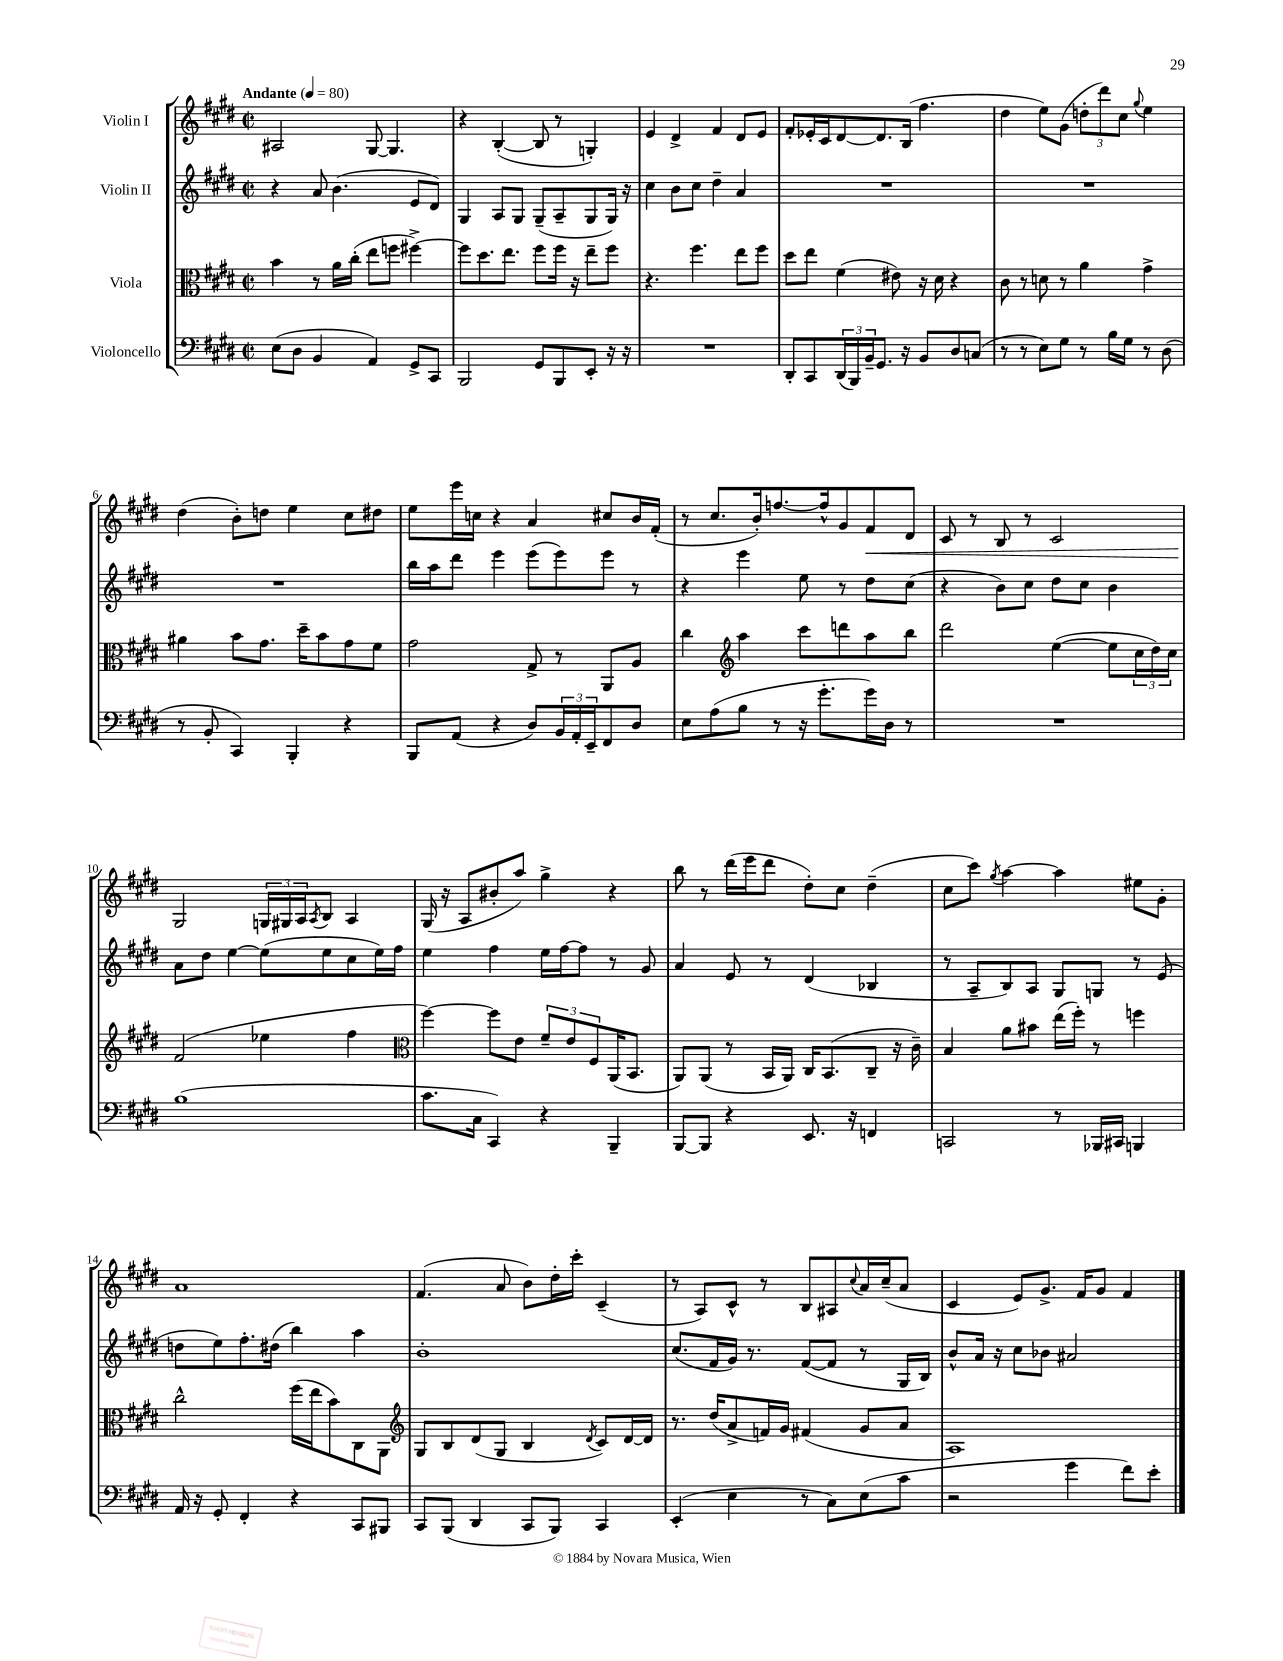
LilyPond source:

<<
\new StaffGroup <<
\new Staff = "s0" \with { instrumentName = "Violin I" } {
    \clef treble \key e \major \defaultTimeSignature \time 2/2 \tempo "Andante" 4 = 80
    ais2 gis8~ gis4. |
    r4 b4~-.( b8 r8 g4-.) |
    e'4 dis'4-> fis'4 dis'8 e'8 |
    fis'8-. ees'16-. cis'16 dis'8~ dis'8. b16( fis''4. |
    dis''4 e''8) gis'8( \tuplet 3/2 { d''8-. dis'''8) cis''8 } \appoggiatura { gis''8 } e''4 |
    dis''4( b'8-.) d''8 e''4 cis''8 dis''8 |
    e''8 e'''16 c''16 r4 a'4 cis''8 b'16 fis'16-.( |
    r8 cis''8. b'16-.) f''8.~ f''16-^ gis'8 fis'8\< dis'8 |
    cis'8 r8 b8 r8 cis'2 |
    gis2\! \tuplet 3/2 { g16 gis16 a16 } \acciaccatura { a8 } b8 a4 |
    gis16( r16 a8 bis'8-. a''8) gis''4-> r4 |
    b''8 r8 dis'''16( e'''16 dis'''8 dis''8-.) cis''8 dis''4--( |
    cis''8 cis'''8) \acciaccatura { gis''8 } a''4~ a''4 eis''8 gis'8-. |
    a'1 |
    fis'4.( a'8 b'8) dis''16-. cis'''16-. cis'4--( |
    r8 a8) cis'8-^ r8 b8 ais8 \appoggiatura { cis''8 } a'16 cis''16--( a'8 |
    cis'4 e'8) gis'8.-> fis'16 gis'8 fis'4 \bar "|." |
}
\new Staff = "s1" \with { instrumentName = "Violin II" } {
    \clef treble \key e \major \defaultTimeSignature \time 2/2
    r4 a'8 b'4.( e'8 dis'8) |
    gis4 a8 gis8 gis8--( a8-- gis8 gis16) r16 |
    cis''4 b'8 cis''8 dis''4-- a'4 |
    R1 |
    R1 |
    R1 |
    b''16 a''16 dis'''8 e'''4 e'''8( e'''8) e'''8 r8 |
    r4 e'''4 e''8 r8 dis''8 cis''8( |
    r4 b'8) cis''8 dis''8 cis''8 b'4 |
    a'8 dis''8 e''4~ e''8( e''8 cis''8 e''16) fis''16 |
    e''4 fis''4 e''16 fis''16~ fis''8 r8 gis'8 |
    a'4 e'8 r8 dis'4( bes4 |
    r8 a8-- b8) a8 gis8 g8 r8 e'8( |
    d''8 e''8) fis''8.-. dis''16( b''4) a''4 |
    b'1-. |
    cis''8.( fis'16 gis'16) r8. fis'8~( fis'8 r8 gis16 b16) |
    b'8-^ a'16 r16 cis''8 bes'8 ais'2 \bar "|." |
}
\new Staff = "s2" \with { instrumentName = "Viola" } {
    \clef alto \key e \major \defaultTimeSignature \time 2/2
    b'4 r8 a'16 cis''16-.( e''8 f''8 fis''4~->) |
    fis''8 dis''8. e''8. fis''8 fis''16 r16 e''8-- fis''8 |
    r4. fis''4. e''8 fis''8 |
    dis''8 e''8 fis'4( eis'8) r16 dis'16 r4 |
    cis'8 r8 d'8 r8 a'4 gis'4-> |
    ais'4 b'8 gis'8. dis''16-- b'8 gis'8 fis'8 |
    gis'2 gis8-> r8 a,8 a8 |
    cis''4 \clef treble a''4 cis'''8 d'''8 a''8 b''8 |
    dis'''2 e''4~( e''8 \tuplet 3/2 { cis''16 dis''16) cis''16 } |
    fis'2( ees''4 fis''4 |
    \clef alto fis''4~) fis''8 e'8 \tuplet 3/2 { fis'8-- e'8 fis8 } a,16( b,8. |
    a,8) a,8( r8 b,16 a,16) cis16 b,8.( cis8-- r16 cis'16--) |
    b4 a'8 bis'8 e''16( fis''16-.) r8 f''4 |
    cis''2-^ fis''16( e''16 b'8) cis8 a,8 |
    \clef treble gis8 b8 dis'8( gis8 b4 \acciaccatura { dis'8 } cis'8) dis'16~ dis'16 |
    r8. dis''16( a'8-> f'16) gis'16 fis'4( gis'8 a'8 |
    a1) \bar "|." |
}
\new Staff = "s3" \with { instrumentName = "Violoncello" } {
    \clef bass \key e \major \defaultTimeSignature \time 2/2
    e8( dis8 b,4 a,4) gis,8-> cis,8 |
    b,,2 gis,8 b,,8 e,8-. r16 r16 |
    R1 |
    dis,8-. cis,8 \tuplet 3/2 { dis,16( b,,16) b,16-- } gis,8. r16 b,8 dis8 c8( |
    r8 r8 e8) gis8 r8 b16 gis16 r8 dis8( |
    r8 b,8-. cis,4) b,,4-. r4 |
    b,,8 a,8( r4 dis8) \tuplet 3/2 { b,16 a,16-. e,16-- } fis,8 dis8 |
    e8 a8( b8 r8 r16 gis'8.-. gis'16) dis16 r8 |
    R1 |
    b1( |
    cis'8. cis16 cis,4) r4 b,,4-- |
    b,,8~ b,,8 r4 e,8. r16 f,4 |
    c,2 r8 bes,,16 cis,16 b,,4 |
    a,16 r16 gis,8-. fis,4-. r4 cis,8 bis,,8 |
    cis,8 b,,8( dis,4 cis,8 b,,8) cis,4 |
    e,4-.( e4 r8 cis8) e8( cis'8 |
    r2 gis'4 fis'8) e'8-. \bar "|." |
}
>>
>>
